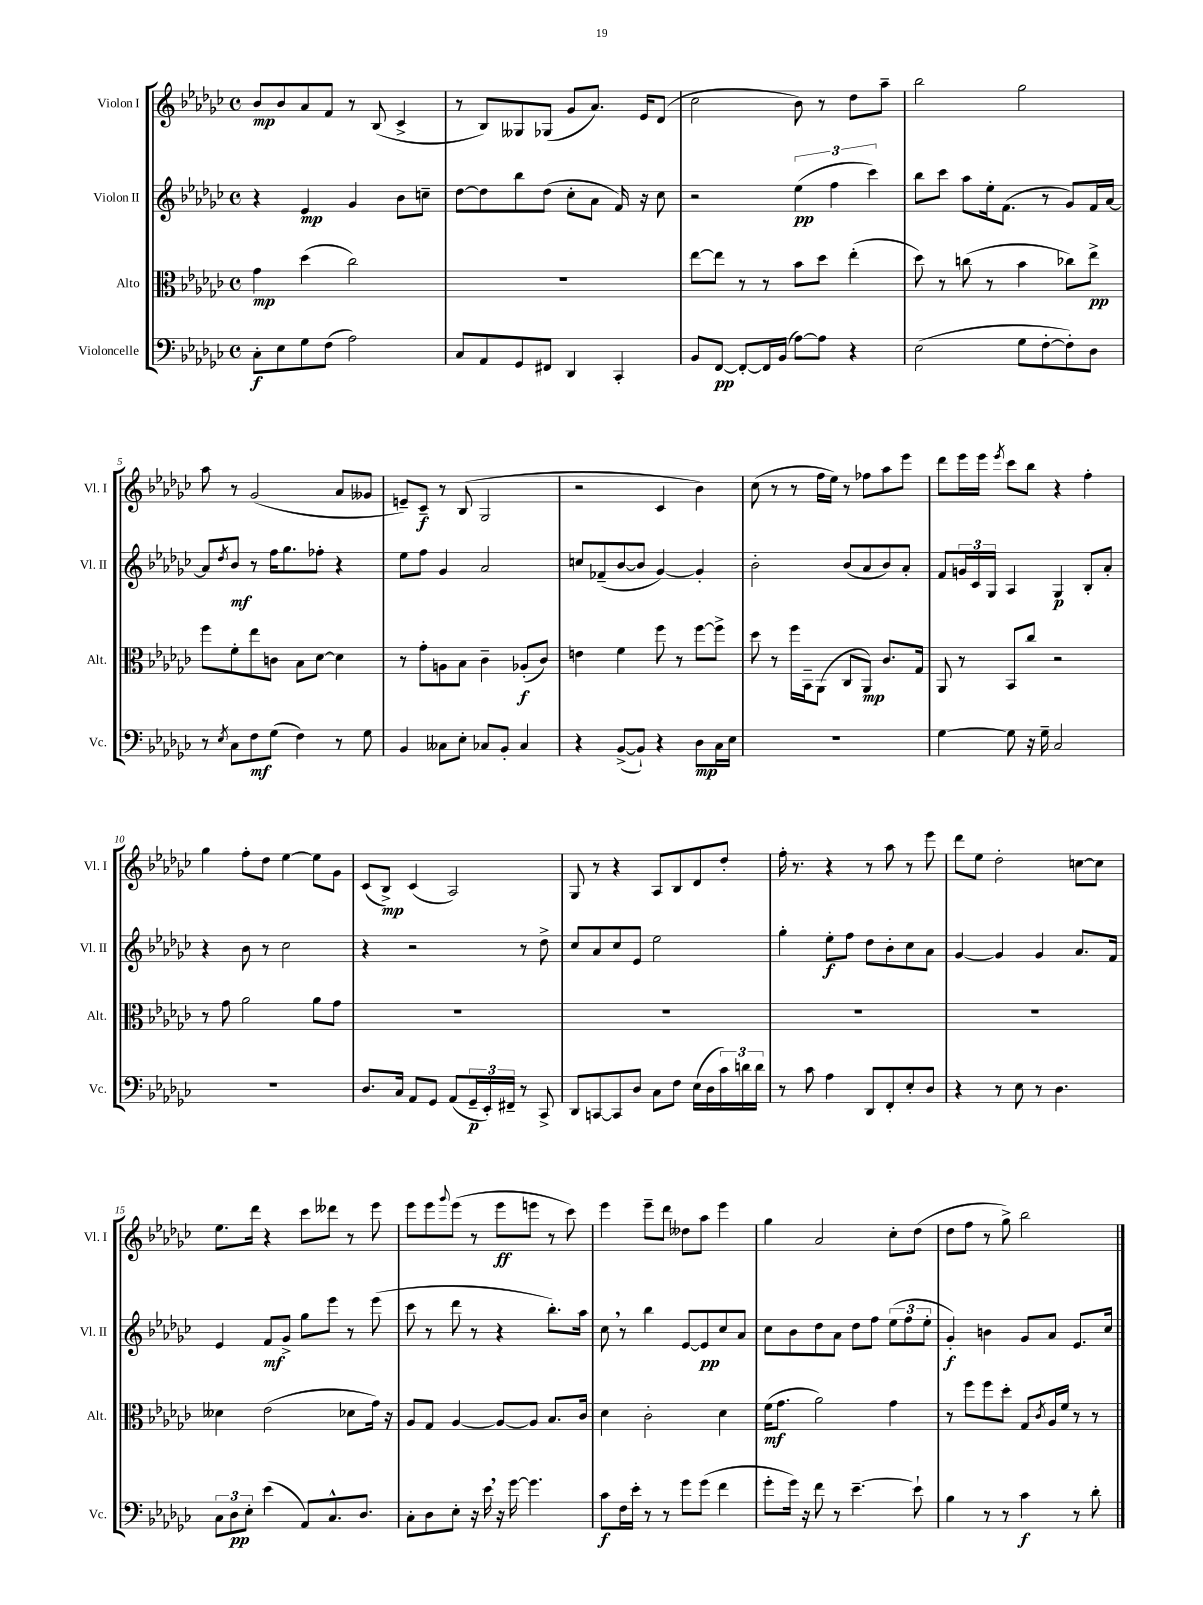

**kern	**dynam	**kern	**dynam	**kern	**dynam	**kern	**dynam
*part4	*part4	*part3	*part3	*part2	*part2	*part1	*part1
*staff4	*staff4	*staff3	*staff3	*staff2	*staff2	*staff1	*staff1
*I"Violoncelle	*	*I"Alto	*	*I"Violon II	*	*I"Violon I	*
*I'Vc.	*	*I'Alt.	*	*I'Vl. II	*	*I'Vl. I	*
*clefF4	*	*clefC3	*	*clefG2	*	*clefG2	*
*k[b-e-a-d-g-c-]	*	*k[b-e-a-d-g-c-]	*	*k[b-e-a-d-g-c-]	*	*k[b-e-a-d-g-c-]	*
*M4/4	*	*M4/4	*	*M4/4	*	*M4/4	*
*met(c)	*	*met(c)	*	*met(c)	*	*met(c)	*
=1	=1	=1	=1	=1	=1	=1	=1
8C-'\L	f	4g-\	mp	4r	.	8b-/L	mp
8E-\	.	.	.	.	.	8b-/	.
8G-\	.	(4dd-\	.	4e-/	mp	8a-/	.
(8F\J	.	.	.	.	.	8f/J	.
2A-\)	.	2cc-\)	.	4g-/	.	8r	.
.	.	.	.	.	.	(8B-/	.
.	.	.	.	8b-\L	.	4c-^/	.
.	.	.	.	8ccn~\J	.	.	.
=2	=2	=2	=2	=2	=2	=2	=2
8C-/L	.	1r	.	[8dd-\L	.	8r	.
8AA-/	.	.	.	8dd-\]	.	8B-/L)	.
8GG-/	.	.	.	8bb-\	.	8G--X/	.
8FF#X/J	.	.	.	(8dd-\J	.	(8G-X/J	.
4DD-/	.	.	.	8cc-'\L	.	8g-/L	.
.	.	.	.	8a-\J	.	8.a-/J)	.
4CC-'/	.	.	.	16f/)	.	.	.
.	.	.	.	16r	.	16e-/KL	.
.	.	.	.	8cc-\	.	(8d-/J	.
=3	=3	=3	=3	=3	=3	=3	=3
8BB-/L	.	[8ee-\L	.	2r	.	2cc-\	.
[8FF/J	pp	8ee-\J]	.	.	.	.	.
8FF'/L_	.	8r	.	.	.	.	.
16FF/L]	.	8r	.	.	.	.	.
(16BB-/JJ	.	.	.	.	.	.	.
[8A-\L)	.	8b-\L	.	(6ee-\	pp	8b-\)	.
8A-\J]	.	8dd-\J	.	.	.	8r	.
.	.	.	.	6ff\	.	.	.
4r	.	(4ee-'\	.	.	.	8dd-\L	.
.	.	.	.	6ccc-\)	.	.	.
.	.	.	.	.	.	8aa-~\J	.
=4	=4	=4	=4	=4	=4	=4	=4
(2E-\	.	8dd-\)	.	8bb-\L	.	2bb-\	.
.	.	8r	.	8ccc-\J	.	.	.
.	.	(8ccn\	.	8aa-\L	.	.	.
.	.	8r	.	16ee-'\k	.	.	.
.	.	.	.	(8.f\J	.	.	.
8G-\L	.	4b-\	.	.	.	2gg-\	.
[8F'\	.	.	.	8r	.	.	.
8F'\])	.	8cc-X\L)	.	8g-/L)	.	.	.
8D-\J	.	8ee-^\J	pp	16f/L	.	.	.
.	.	.	.	[16a-/JJ	.	.	.
!!LO:LB:g=z
=5	=5	=5	=5	=5	=5	=5	=5
8r	.	8ff\L	.	8a-/L]	.	8aa-\	.
8qE-/	.	.	.	8qdd-/	.	.	.
8C-\L	.	8f'\	.	8b-/J	mf	8r	.
8F\	mf	8ee-\	.	8r	.	(2g-/	.
(8G-\J	.	8cn\J	.	16ff\KL	.	.	.
.	.	.	.	8.gg-\	.	.	.
4F\)	.	8B-\L	.	.	.	.	.
.	.	[8d-\J	.	8ff-X'\J	.	.	.
8r	.	4d-\]	.	4r	.	8a-/L	.
8G-\	.	.	.	.	.	8g--X/J	.
=6	=6	=6	=6	=6	=6	=6	=6
4BB-/	.	8r	.	8ee-\L	.	8en~/L)	.
.	.	8g-'\L	.	8ff\J	.	8c-~/J	f
8C--X\L	.	8An\	.	4g-/	.	8r	.
8E-'\J	.	8B-\J	.	.	.	(8B-/	.
8C-X/L	.	4c-~\	.	2a-/	.	2G-/	.
8BB-'/J	.	.	.	.	.	.	.
4C-/	.	(8A-X'/L	f	.	.	.	.
.	.	8c-/J)	.	.	.	.	.
=7	=7	=7	=7	=7	=7	=7	=7
4r	.	4en\	.	8ccn/L	.	2r	.
.	.	.	.	(8f-X~/	.	.	.
([8BB-^/L	.	4f\	.	[8b-/	.	.	.
8BB-`/J])	.	.	.	8b-/J]	.	.	.
4r	.	8ff\	.	[4g-/)	.	4c-/	.
.	.	8r	.	.	.	.	.
8D-\L	mp	[8ff\L	.	4g-'/]	.	4b-\)	.
16C-\L	.	8ff^\J]	.	.	.	.	.
16E-\JJ	.	.	.	.	.	.	.
=8	=8	=8	=8	=8	=8	=8	=8
1r	.	8dd-\	.	2b-'\	.	(8cc-\	.
.	.	8r	.	.	.	8r	.
.	.	16ff\LL	.	.	.	8r	.
.	.	16BB-~\J	.	.	.	.	.
.	.	(8AA-\J	.	.	.	16ff\LL	.
.	.	.	.	.	.	16ee-\JJ)	.
.	.	8C-/L	.	(8b-/L	.	8r	.
.	.	8AA-/J)	mp	8a-/	.	8ff-X\L	.
.	.	8.c-/L	.	8b-/)	.	8aa-\	.
.	.	.	.	8a-'/J	.	8eee-\J	.
.	.	16G-/Jk	.	.	.	.	.
=9	=9	=9	=9	=9	=9	=9	=9
[4G-\	.	8AA-/	.	8f/L	.	8ddd-\L	.
.	.	8r	.	24gn/L	.	16eee-\L	.
.	.	.	.	24c-/	.	.	.
.	.	.	.	.	.	16eee-\JJ	.
.	.	.	.	24G-/JJ	.	.	.
.	.	.	.	.	.	8qeee-/	.
8G-\]	.	8BB-/L	.	4A-/	.	8ccc-\L	.
16r	.	8cc-/J	.	.	.	8bb-\J	.
16G-~\	.	.	.	.	.	.	.
2C-/	.	2r	.	4G-/	p	4r	.
.	.	.	.	8B-'/L	.	4ff'\	.
.	.	.	.	8a-'/J	.	.	.
!!LO:LB:g=z
=10	=10	=10	=10	=10	=10	=10	=10
1r	.	8r	.	4r	.	4gg-\	.
.	.	8g-\	.	.	.	.	.
.	.	2a-\	.	8b-\	.	8ff'\L	.
.	.	.	.	8r	.	8dd-\J	.
.	.	.	.	2cc-\	.	[4ee-\	.
.	.	8a-\L	.	.	.	8ee-\L]	.
.	.	8g-\J	.	.	.	8g-\J	.
=11	=11	=11	=11	=11	=11	=11	=11
8.D-/L	.	1r	.	4r	.	(8c-/L	.
.	.	.	.	.	.	8B-^/J)	mp
16C-/Jk	.	.	.	.	.	.	.
8AA-/L	.	.	.	2r	.	(4c-/	.
8GG-/J	.	.	.	.	.	.	.
(8AA-/L	.	.	.	.	.	2A-/)	.
24GG-~/L	p	.	.	.	.	.	.
24EE-'/)	.	.	.	.	.	.	.
24FF#X~/JJ	.	.	.	.	.	.	.
8r	.	.	.	8r	.	.	.
8CC-^/	.	.	.	8dd-^\	.	.	.
=12	=12	=12	=12	=12	=12	=12	=12
8DD-/L	.	1r	.	8cc-/L	.	8G-/	.
[8CCn/	.	.	.	8a-/	.	8r	.
8CC/]	.	.	.	8cc-/	.	4r	.
8D-/J	.	.	.	8e-/J	.	.	.
8C-\L	.	.	.	2ee-\	.	8A-/L	.
8F\J	.	.	.	.	.	8B-/	.
(16E-\LL	.	.	.	.	.	8d-/	.
16D-\	.	.	.	.	.	.	.
24c-\)	.	.	.	.	.	8dd-'/J	.
24dn\	.	.	.	.	.	.	.
24d\JJ	.	.	.	.	.	.	.
=13	=13	=13	=13	=13	=13	=13	=13
8r	.	1r	.	4gg-'\	.	16ff'\	.
.	.	.	.	.	.	8.r	.
8c-\	.	.	.	.	.	.	.
4A-\	.	.	.	8ee-'\L	f	4r	.
.	.	.	.	8ff\J	.	.	.
8DD-/L	.	.	.	8dd-\L	.	8r	.
8FF'/	.	.	.	8b-'\	.	8aa-\	.
8E-'/	.	.	.	8cc-\	.	8r	.
8D-/J	.	.	.	8a-\J	.	8eee-\	.
=14	=14	=14	=14	=14	=14	=14	=14
4r	.	1r	.	[4g-/	.	8ddd-\L	.
.	.	.	.	.	.	8ee-\J	.
8r	.	.	.	4g-/]	.	2dd-'\	.
8E-\	.	.	.	.	.	.	.
8r	.	.	.	4g-/	.	.	.
4.D-\	.	.	.	.	.	.	.
.	.	.	.	8.a-/L	.	[8ccn\L	.
.	.	.	.	.	.	8cc\J]	.
.	.	.	.	16f/Jk	.	.	.
!!LO:LB:g=z
=15	=15	=15	=15	=15	=15	=15	=15
12C-\L	.	4d--X\	.	4e-/	.	8.ee-\L	.
12D-\	pp	.	.	.	.	.	.
12E-'\J	.	.	.	.	.	.	.
.	.	.	.	.	.	16ddd-\Jk	.
(4e-\	.	(2e-\	.	8f/L	mf	4r	.
.	.	.	.	8g-^/J	.	.	.
8AA-/L)	.	.	.	8gg-\L	.	8ccc-\L	.
8.C-^^/	.	.	.	8eee-\J	.	8ddd--X\J	.
.	.	8d-X\L	.	8r	.	8r	.
8.D-/J	.	.	.	.	.	.	.
.	.	16g-\Jk)	.	(8eee-\	.	8eee-\	.
.	.	16r	.	.	.	.	.
=16	=16	=16	=16	=16	=16	=16	=16
8C-'\L	.	8A-/L	.	8ccc-\	.	8eee-\L	.
8D-\	.	8G-/J	.	8r	.	8eee-\	.
.	.	.	.	.	.	8qqggg-/	.
8E-'\J	.	[4A-/	.	8ddd-\	.	(8eee-\J	.
16r	.	.	.	8r	.	8r	.
16e-,\	.	.	.	.	.	.	.
16r	.	8A-/L_	.	4r	.	8eee-\L	ff
[16g-\	.	.	.	.	.	.	.
4.g-\]	.	8A-/J]	.	.	.	8eeen\J	.
.	.	8.B-/L	.	8.bb-'\L)	.	8r	.
.	.	.	.	.	.	8ccc-\)	.
.	.	16c-/Jk	.	16aa-\Jk	.	.	.
=17	=17	=17	=17	=17	=17	=17	=17
8c-\L	f	4d-\	.	8cc-,\	.	4eee-\	.
16F\L	.	.	.	8r	.	.	.
16e-'\JJ	.	.	.	.	.	.	.
8r	.	2c-'\	.	4bb-\	.	8eee-~\L	.
8r	.	.	.	.	.	8ddd-\J	.
8g-\L	.	.	.	[8e-/L	.	8dd--X\L	.
(8g-\J	.	.	.	8e-/]	pp	8aa-\J	.
4f\	.	4d-\	.	8cc-/	.	4eee-\	.
.	.	.	.	8a-/J	.	.	.
=18	=18	=18	=18	=18	=18	=18	=18
8g-'\L	.	(16f\KL	mf	8cc-\L	.	4gg-\	.
.	.	8.g-\J	.	.	.	.	.
16g-\Jk)	.	.	.	8b-\	.	.	.
16r	.	.	.	.	.	.	.
8f\	.	2a-\)	.	8dd-\	.	2a-/	.
8r	.	.	.	8a-\J	.	.	.
[4.e-~\	.	.	.	8dd-\L	.	.	.
.	.	.	.	8ff\J	.	.	.
.	.	4g-\	.	(12ee-\L	.	8cc-'\L	.
.	.	.	.	12ff\	.	.	.
8e-`\]	.	.	.	.	.	(8dd-\J	.
.	.	.	.	12ee-'\J	.	.	.
=19	=19	=19	=19	=19	=19	=19	=19
4B-\	.	8r	.	4g-'/)	f	8dd-\L	.
.	.	8ff\L	.	.	.	8ff\J	.
8r	.	8ff\	.	4bn\	.	8r	.
8r	.	8dd-'\J	.	.	.	8gg-^\)	.
4c-\	f	8G-/L	.	8g-/L	.	2bb-\	.
.	.	8qc-/	.	.	.	.	.
.	.	16A-/L	.	8a-/J	.	.	.
.	.	16f/JJ	.	.	.	.	.
8r	.	8r	.	8.e-/L	.	.	.
8d-'\	.	8r	.	.	.	.	.
.	.	.	.	16cc-/Jk	.	.	.
==	==	==	==	==	==	==	==
*-	*-	*-	*-	*-	*-	*-	*-
